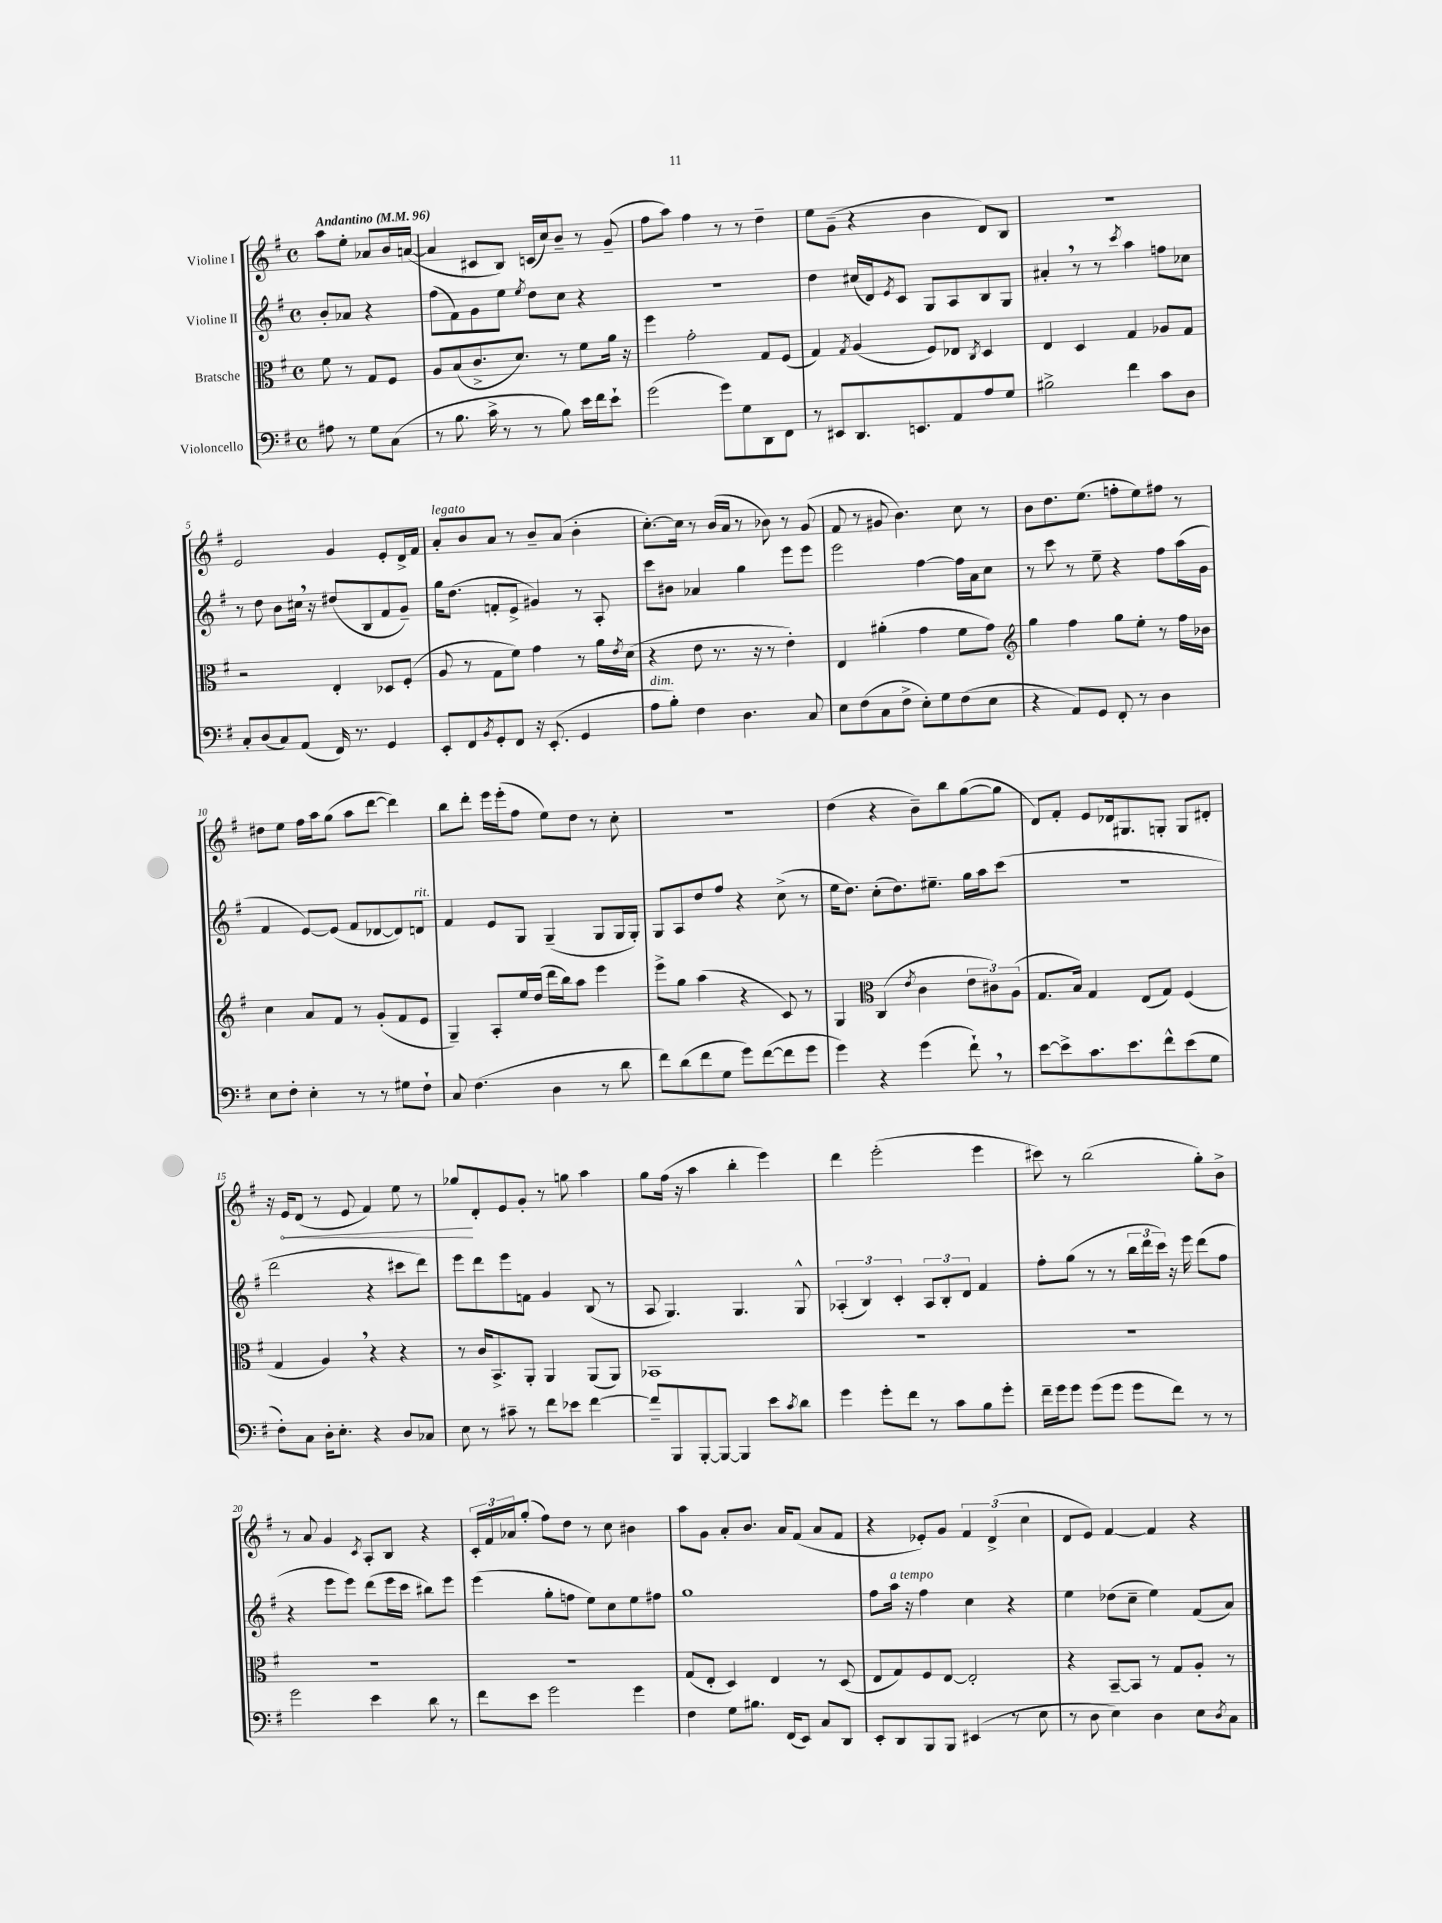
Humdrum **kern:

**kern	**kern	**kern	**kern	**dynam
*part4	*part3	*part2	*part1	*part1
*staff4	*staff3	*staff2	*staff1	*staff1
*I"Violoncello	*I"Bratsche	*I"Violine II	*I"Violine I	*
*clefF4	*clefC3	*clefG2	*clefG2	*
*k[f#]	*k[f#]	*k[f#]	*k[f#]	*
*M4/4	*M4/4	*M4/4	*M4/4	*
*met(c)	*met(c)	*met(c)	*met(c)	*
*MM96	*MM96	*MM96	*MM96	*
=	=	=	=	=
!	!	!	!LO:TX:a:B:t=Andantino	!
8A#X\	8f#\	8b'/L	8aa\L	.
8r	8r	8a-X/J	8ee'\J	.
8G\L	8G/L	4r	8a-X/L	.
(8C\J	8F#/J	.	16b/L	.
.	.	.	([16an/JJ	.
=1	=1	=1	=1	=1
8r	8A/L	(8ff#\L	4a/]	.
8.B\	(8B/	8f#\)	.	.
.	8.c^/	8g\	8c#X/L	.
16c^\	.	.	.	.
8r	.	8ee\J	8B/J)	.
.	8.d/J)	.	.	.
.	.	8qee/	.	.
8r	.	8dd\L	(16cn/LL	.
.	.	.	16cc/J)	.
8B\)	8r	8cc\J	8b~/J	.
16e\LL	8f#\L	4r	8r	.
16f#\J	.	.	.	.
8e`\J	16a\Jk	.	(8g~/	.
.	16r	.	.	.
=2	=2	=2	=2	=2
(2g\	4ff#\	1r	8ff#\L	.
.	.	.	8aa\J)	.
.	2g'\	.	4ff#\	.
8g\L)	.	.	8r	.
8G\	.	.	8r	.
8DD\	8G/L	.	4dd~\	.
8FF#\J	(8F#/J	.	.	.
=3	=3	=3	=3	=3
8r	4G/)	4dd\	8ee\L	.
8EE#X/L	.	.	(8g~\J	.
.	8qG/	.	.	.
8.DD/	(4A/	(16cc#X/LL	4r	.
.	.	16d/J)	.	.
.	.	8qe/	.	.
.	.	8c/J	.	.
8.EEn/	.	.	.	.
.	8F#/L)	8G/L	4b\	.
8AA/	8E-X/J	8A/	.	.
.	8qC/	.	.	.
8A/	4D/	8B/	8d/L)	.
8G/J	.	8G/J	8B/J	.
=4	=4	=4	=4	=4
2B#X^\	4E/	4a#X',/	1r	.
.	4D/	8r	.	.
.	.	8r	.	.
.	.	8qccc/	.	.
4f#\	4G/	4aa\	.	.
8c\L	8A-X/L	8ffn\L	.	.
8D\J	8G/J	8cc-X\J	.	.
!!LO:LB:g=z
=5	=5	=5	=5	=5
8C'/L	2r	8r	2e/	.
(8D/	.	8dd\	.	.
8C/)	.	8b\L	.	.
(8AA/J	.	16cc#X,\Jk	.	.
.	.	16r	.	.
16FF#/)	4E'/	(8dd#X/L	4g/	.
8.r	.	.	.	.
.	.	8B/	.	.
4GG/	8D-X/L	8f#/	8e'/L	.
.	(8F#'/J	8g~/J)	16d^/L	.
.	.	.	16f#/JJ	.
=6	=6	=6	=6	=6
!	!	!	!LO:TX:a:i:t=legato	!
8EE'/L	8A/	16gg\KL	8a'/L	.
.	.	(8.dd\J	.	.
8FF#/	8r	.	8b/	.
8qBB/	.	.	.	.
8GG'/	8G\L	8fn'/L	8a/J	.
8FF#/J	8f#\J)	8e^/J	8r	.
16r	4g\	4g#X/)	8b~/L	.
(8.EE'/	.	.	.	.
.	.	.	(8a/J	.
4GG/	8r	8r	4b'\	.
.	16a\LL	8A'/	.	.
.	8qe/	.	.	.
.	(16d\JJ	.	.	.
=7	=7	=7	=7	=7
!LO:TX:a:i:t=dim.	!	!	!	!
8A\L	4r	8ccc\L	[8.cc'\L)	.
8B'\J)	.	8b#X\J	.	.
.	.	.	16cc\Jk]	.
4F#\	8e\	4a-X/	8r	.
.	8.r	.	(16b/LL	.
.	.	.	16a/JJ	.
4.D\	.	4gg\	8r	.
.	16r	.	.	.
.	8r	.	8b-X\)	.
.	4e'\)	8eee\L	8r	.
8C/	.	8eee\J	(8g/	.
=8	=8	=8	=8	=8
8E\L	4E/	2eee\	8f#/	.
(8F#\	.	.	8r	.
8C\	(4a#X'\	.	8g#X/	.
8F#^\J	.	.	4.b\)	.
8E'\L)	4g\	[4ff#\	.	.
8G\	.	.	.	.
(8F#\	8f#\L	16ff#\LL]	8cc\	.
.	.	16a\J	.	.
8E\J	8g\J)	8cc\J	8r	.
=9	=9	=9	=9	=9
*	*clefG2	*	*	*
4r	4gg\	8r	8b\L	.
.	.	8ccc\	8.dd\	.
8AA/L)	4ff#\	8r	.	.
.	.	.	(8.ee\J	.
8GG/J	.	8ee~\	.	.
8FF#'/	8gg\L	4r	8ffn'\L	.
8r	8ee'\J	.	8ee\)	.
4D\	8r	8ff#\L	8ff#X\J	.
.	16ff#\LL	(16aa\L	8r	.
.	16b-X\JJ	16g\JJ	.	.
!!LO:LB:g=z
=10	=10	=10	=10	=10
8E\L	4cc\	4f#/	8dd#X\L	.
8F#'\J	.	.	8ee\J	.
4E'\	8a/L	[8e/L)	16ff#\LL	.
.	.	.	16aa\J	.
.	8f#/J	(8e/J]	(8gg\J	.
8r	8r	8f#/L	8aa\L	.
8r	(8g'/L	[8d-X/	[8ddd\J	.
8G#X\L	8f#/	8d-/])	4ddd\])	.
!	!	!LO:TX:a:i:t=rit.	!	!
8F#`\J	8e/J	8dn/J	.	.
=11	=11	=11	=11	=11
8C/	4G~/)	4f#/	8bb\L	.
(4.F#\	.	.	8ddd'\J	.
.	8A'/L	8e/L	16eee\LL	.
.	.	.	(16eee'\J	.
.	16ee/L	8G/J	8ff#\J	.
.	(16dd/JJ	.	.	.
4D\	16ddd\LL	(4G~/	8ee\L)	.
.	16bb\J)	.	.	.
.	8aa\J	.	8dd\J	.
8r	4eee\	8G/L	8r	.
8d\	.	16G/L	8cc'\	.
.	.	16G'/JJ)	.	.
=12	=12	=12	=12	=12
8f#\L)	8eee^\L	8G/L	1r	.
(8d\	8gg\J	8A/	.	.
8f#\	(4aa\	8dd/	.	.
8G\J	.	8ff#/J	.	.
8g\L)	4r	4r	.	.
([8f#\	.	.	.	.
8f#\]	8c/)	(8cc^\	.	.
8g\J	8r	8r	.	.
=13	=13	=13	=13	=13
4g\)	4G/	16ee\KL	(4dd\	.
.	.	8.dd\J)	.	.
*	*clefC3	*	*	*
4r	(4C/	(8cc'\L	4r	.
.	.	8.dd\)	.	.
.	8qe/	.	.	.
(4g\	4c\	.	8b~\L)	.
.	.	8.ee#X~\J	.	.
.	.	.	8bb\	.
8f#`,\)	12e\L	16gg\LL	([8gg\	.
.	.	16aa\J	.	.
.	12c#X\)	.	.	.
8r	.	(8ccc\J	8gg\J]	.
.	(12A\J	.	.	.
=14	=14	=14	=14	=14
[8e\L	8.G/L	1r	8d/L)	.
8e^\]	.	.	8f#'/J	.
.	16B/Jk)	.	.	.
8.c\	4G/	.	8e/L	.
.	.	.	16d-X/k	.
8.e\	.	.	8.G#X/	.
.	(8E/L	.	.	.
8f#^^\	8G/J)	.	8Gn'/J	.
(8e\	(4F#/	.	8G/L	.
8G\J	.	.	8d#X'/J	.
!!LO:LB:g=z
=15	=15	=15	=15	=15
8F#'\L)	4G/	2ddd\	16r	.
!	!	!	!	!LO:HP:b
.	.	.	16e/KL	<
8C\J	.	.	(8d/J	.
16D'\KL	4A,/)	.	8r	.
8.E'\J	.	.	.	.
.	.	.	8e/	.
4r	4r	4r	4f#/)	.
8D/L	4r	8ccc#X\L	8ee\	.
8C-X/J	.	8ddd\J)	8r	.
=16	=16	=16	=16	=16
8E\	8r	8eee\L	8gg-X/L	.
8r	16c/KL	8ddd\	8d'/	[
.	8.BB^/	.	.	.
8c#X~\	.	8eee\	8e/	.
8r	8AA'/J	8fn\J	8g'/J	.
8f#\L	4AA/	4g/	8r	.
8e-X\J	.	.	8ggn\	.
[4f#\	(8AA/L	(8B/	4aa\	.
.	8AA/J)	8r	.	.
=17	=17	=17	=17	=17
8f#~/L]	1BB-X	8A/	8gg\L	.
8BBB/	.	4.G/)	(16ff#\Jk	.
.	.	.	16r	.
[8BBB'/	.	.	4aa\	.
8BBB/J_	.	.	.	.
4BBB/]	.	4.G/	4bb'\	.
8e\L	.	.	4eee\)	.
8qc/	.	.	.	.
8d\J	.	8G^^/	.	.
=18	=18	=18	=18	=18
4g\	1r	(6A-X'/	4ddd\	.
.	.	6B/)	.	.
8g'\L	.	.	(2eee'\	.
.	.	6c'/	.	.
8f#\J	.	.	.	.
8r	.	12A-/L	.	.
.	.	12B'/	.	.
8c\L	.	.	.	.
.	.	12d/J	.	.
8B\	.	4f#/	4eee\	.
8g'\J	.	.	.	.
=19	=19	=19	=19	=19
16f#~\LL	1r	8ff#'\L	8ccc#X\)	.
16g\J	.	.	.	.
8g\J	.	(8gg\J	8r	.
(8g\L	.	8r	(2bb\	.
8g\J	.	8r	.	.
8g\L	.	24bb\LL	.	.
.	.	24ddd\	.	.
.	.	24ccc\JJ)	.	.
8f#\J)	.	16r	.	.
.	.	16eee\	.	.
8r	.	(8ddd\L	8gg'\L)	.
8r	.	8ff#\J	8b^\J	.
!!LO:LB:g=z
=20	=20	=20	=20	=20
2g\	1r	4r	8r	.
.	.	.	8a/	.
.	.	8eee\L	4g/	.
.	.	8eee\J)	.	.
.	.	.	8qc/	.
4e\	.	(8ddd\L	8A'/L	.
.	.	16eee\L	8B/J	.
.	.	16ccc\JJ	.	.
8d\	.	8bb#X\L)	4r	.
8r	.	8eee\J	.	.
=21	=21	=21	=21	=21
8f#\L	1r	(4eee\	24c'/LL	.
.	.	.	24f#/	.
.	.	.	24a-X/J	.
8e\J	.	.	(8gg'/J	.
2g\	.	8gg'\L	8ff#\L)	.
.	.	8ffn\J	8dd\J	.
.	.	8ee\L)	8r	.
.	.	8cc\	8cc\	.
4g\	.	8ee\	4b#X\	.
.	.	8ff#X\J	.	.
=22	=22	=22	=22	=22
4F#\	(8G/L	1gg	8aa\L	.
.	8E'/J	.	8g\J	.
8G\L	4D/)	.	8a'/L	.
8.B#X\J	.	.	8.b/J	.
.	4E/	.	.	.
(16FF#/KL	.	.	16a/KL	.
8EE/J)	.	.	(8f#/J	.
8C/L	8r	.	8a/L	.
8DD/J	(8D/	.	8f#/J	.
=23	=23	=23	=23	=23
8EE'/L	8E/L	8ff#\L	4r	.
!	!	!LO:TX:a:i:t=a tempo	!	!
8DD/	8G/)	16aa\Jk	.	.
.	.	16r	.	.
8BBB/	8F#/	4ff#\	8e-X'/L)	.
8BBB/J	[8E/J	.	8g/J	.
(4EE#X/	2E'/]	4cc\	6f#/	.
.	.	.	(6d^/	.
8r	.	4r	.	.
.	.	.	6cc\	.
8E\	.	.	.	.
=24	=24	=24	=24	=24
8r	4r	4ee\	8d/L	.
8D\	.	.	8e/J)	.
4E\)	[8BB~/L	(8dd-X\L	[4f#/	.
.	8BB/J]	8cc~\J	.	.
4D\	8r	4ee\)	4f#/]	.
.	8G/L	.	.	.
8E\L	8A'/J	(8f#/L	4r	.
8qD/	.	.	.	.
8C\J	8r	8a/J)	.	.
==	==	==	==	==
*-	*-	*-	*-	*-
